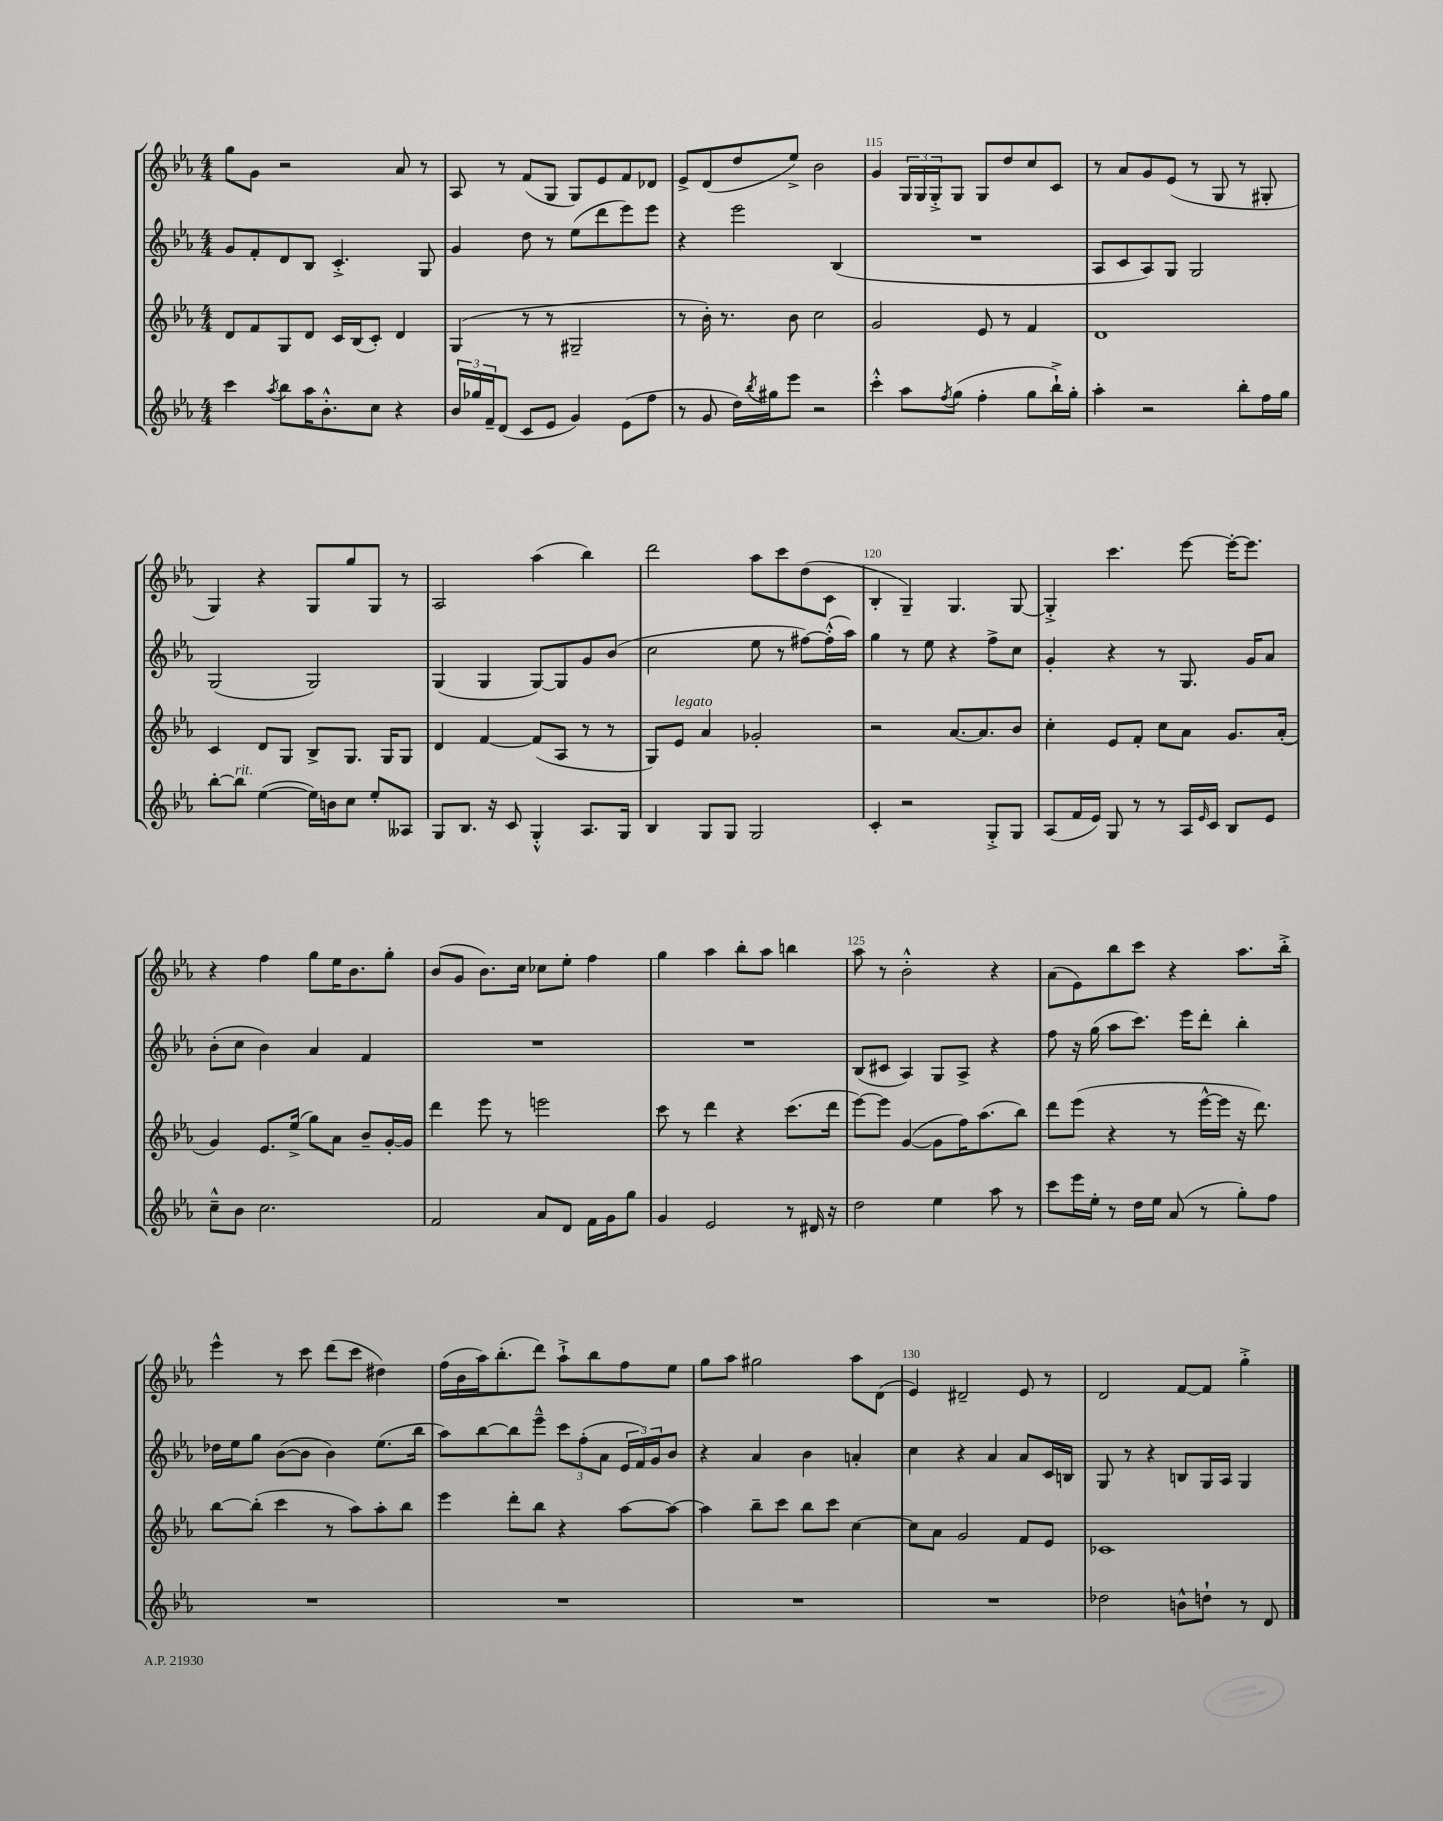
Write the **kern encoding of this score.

**kern	**kern	**kern	**kern
*staff4	*staff3	*staff2	*staff1
*clefG2	*clefG2	*clefG2	*clefG2
*k[b-e-a-]	*k[b-e-a-]	*k[b-e-a-]	*k[b-e-a-]
*M4/4	*M4/4	*M4/4	*M4/4
4ccc	8d	8g	8gg
.	8f	8f'	8g
8qaa-	.	.	.
8bb-	8G	8d	2r
16aa-	8d	8B-	.
8.b-'^^	.	.	.
.	16c	4.c'^	.
.	(16B-	.	.
8cc	8c')	.	.
4r	4d	.	8a-
.	.	8G	8r
=	=	=	=
24b-	(4G	4g	8A-
24gg-	.	.	.
24f~	.	.	.
(8d	.	.	8r
8c	8r	8dd	(8f
8e-	8r	8r	8G
4g)	2G#~	(8ee-	8G)
.	.	8ddd	8e-
(8e-	.	8eee-)	8f
8ff	.	8eee-	8d-
=	=	=	=
8r	8r	4r	8e-^
8g	16b-')	.	(8d
.	8.r	.	.
16dd)	.	2eee-	8dd
8qbb-	.	.	.
16gg#	.	.	.
8eee-	8b-	.	8ee-^)
2r	2cc	.	2b-
.	.	(4B-	.
=	=	=	=
4ccc'^^	2g	1r	4g
8aa-	.	.	24G
.	.	.	24G
.	.	.	24G'^
8qff	.	.	.
(8gg	.	.	8G
4ff'	8e-	.	8G
.	8r	.	8dd
8gg	4f	.	8cc
16bb-`^)	.	.	8c
16gg'	.	.	.
=	=	=	=
4aa-'	1d	8A-	8r
.	.	8c	8a-
2r	.	8A-)	8g
.	.	8G	(8e-
.	.	2G	8r
.	.	.	8G
8bb-'	.	.	8r
16ff	.	.	8G#'
16gg	.	.	.
=	=	=	=
[8bb-'	4c	(2G	4G)
8bb-]	.	.	.
([4ee-	8d	.	4r
.	8G	.	.
16ee-])	8B-^	2G)	8G
16b	.	.	.
8cc	8.G	.	8gg
8ee-'	.	.	8G
.	16G	.	.
8A--	8G	.	8r
=	=	=	=
8G	4d	(4G	2A-
8.B-	.	.	.
.	[4f	4G	.
16r	.	.	.
8c	.	.	.
4G'^^	(8f]	[8G)	(4aa-
.	8A-	8G]	.
8.A-	8r	8g	4bb-)
.	8r	(8b-	.
16G	.	.	.
=	=	=	=
4B-	8G)	2cc	2ddd
.	8e-	.	.
8G	4a-	.	.
8G	.	.	.
2G	2g-'	8ee-	8aa-
.	.	8r	8ccc
.	.	[8ff#)	(8dd
.	.	(16ff#'^^]	8c
.	.	16aa-)	.
=	=	=	=
4c'	2r	4gg	4B-'
2r	.	8r	4G~)
.	.	8ee-	.
.	[8.a-	4r	4.G
.	8.a-]	.	.
8G'^	.	8ff^	.
8G	8b-	8cc	[8G
=	=	=	=
(8A-	4cc'	4g'	4G'^]
16f	.	.	.
16e-)	.	.	.
8G	8e-	4r	4.ccc
8r	8f'	.	.
8r	8cc	8r	.
16A-	8a-	8.G	[8eee-
16qqe-	.	.	.
16c	.	.	.
8B-	8.g	.	16eee-'_
.	.	16g	8.eee-]
8e-	.	8a-	.
.	(16a-'	.	.
=	=	=	=
8cc~^^	4g)	(8b-'	4r
8b-	.	8cc	.
2.cc	8.e-	4b-)	4ff
.	(16ee-^	.	.
.	8gg)	4a-	8gg
.	8a-	.	16ee-
.	.	.	8.b-
.	8b-~	4f	.
.	[16g'	.	8gg'
.	16g]	.	.
=	=	=	=
2f	4ddd	1r	(8b-
.	.	.	8g
.	8eee-	.	8.b-)
.	8r	.	.
.	.	.	16cc
8a-	2eee	.	8cc-
8d	.	.	8ee-'
16f	.	.	4ff
16g	.	.	.
8gg	.	.	.
=	=	=	=
4g	8ccc	1r	4gg
.	8r	.	.
2e-	4ddd	.	4aa-
.	4r	.	8bb-'
.	.	.	8aa-
8r	(8.ccc	.	4bb
16d#	.	.	.
16r	16ddd	.	.
=	=	=	=
2dd	[8eee-)	(8B-	8aa-
.	8eee-]	8c#	8r
.	([4g	4A-)	2b-'^^
4ee-	8g]	8G	.
.	16ff)	8A-^	.
.	(8.aa-	.	.
8aa-	.	4r	4r
8r	8bb-)	.	.
=	=	=	=
8ccc	8ddd	8ff	(8a-
16eee-	(8eee-	16r	8e-)
16ee-'	.	(16gg	.
8r	4r	8aa-	8bb-
16dd	.	8.ccc)	8ccc
16ee-	.	.	.
(8a-	8r	.	4r
.	.	16eee-	.
8r	[16eee-^^	8ddd'	.
.	16eee-]	.	.
8gg')	16r	4bb-'	8.aa-
.	8.ddd)	.	.
8ff	.	.	.
.	.	.	16bb-'^
=	=	=	=
1r	[8bb-	16dd-	4eee-^^
.	.	16ee-	.
.	(8bb-']	8gg	.
.	4ccc	([8b-	8r
.	.	8b-]	8ccc
.	8r	4b-)	(8ddd
.	8aa-)	.	8ccc
.	8aa-'	(8.ee-	4dd#)
.	8bb-	.	.
.	.	16bb-	.
=	=	=	=
1r	4eee-	8aa-)	(16ff
.	.	.	16b-
.	.	[8bb-	16aa-)
.	.	.	(8.bb-'
.	8ddd'	8bb-]	.
.	8bb-	8eee-~^^	8ddd)
.	4r	12ccc	8aa-`^
.	.	(12ff'	.
.	.	.	8bb-
.	.	12a-	.
.	[8aa-	24e-	8ff
.	.	24f)	.
.	.	24g	.
.	8aa-_	8b-	8ee-
=	=	=	=
1r	4aa-]	4r	8gg
.	.	.	8aa-
.	8bb-~	4a-	2gg#
.	8ccc	.	.
.	8bb-	4b-	.
.	8ccc	.	.
.	[4cc	4a'	8aa-
.	.	.	(8d
=	=	=	=
1r	8cc]	4cc	4e-)
.	8a-	.	.
.	2g	4r	2d#~
.	.	4a-	.
.	8f	8a-	8e-
.	8e-	16c	8r
.	.	16B	.
=	=	=	=
2dd-	1c-	8G	2d
.	.	8r	.
.	.	4r	.
8b^^	.	8B	[8f
8dd`	.	16G	8f]
.	.	16A-	.
8r	.	4G	4gg'^
8d	.	.	.
==	==	==	==
*-	*-	*-	*-
